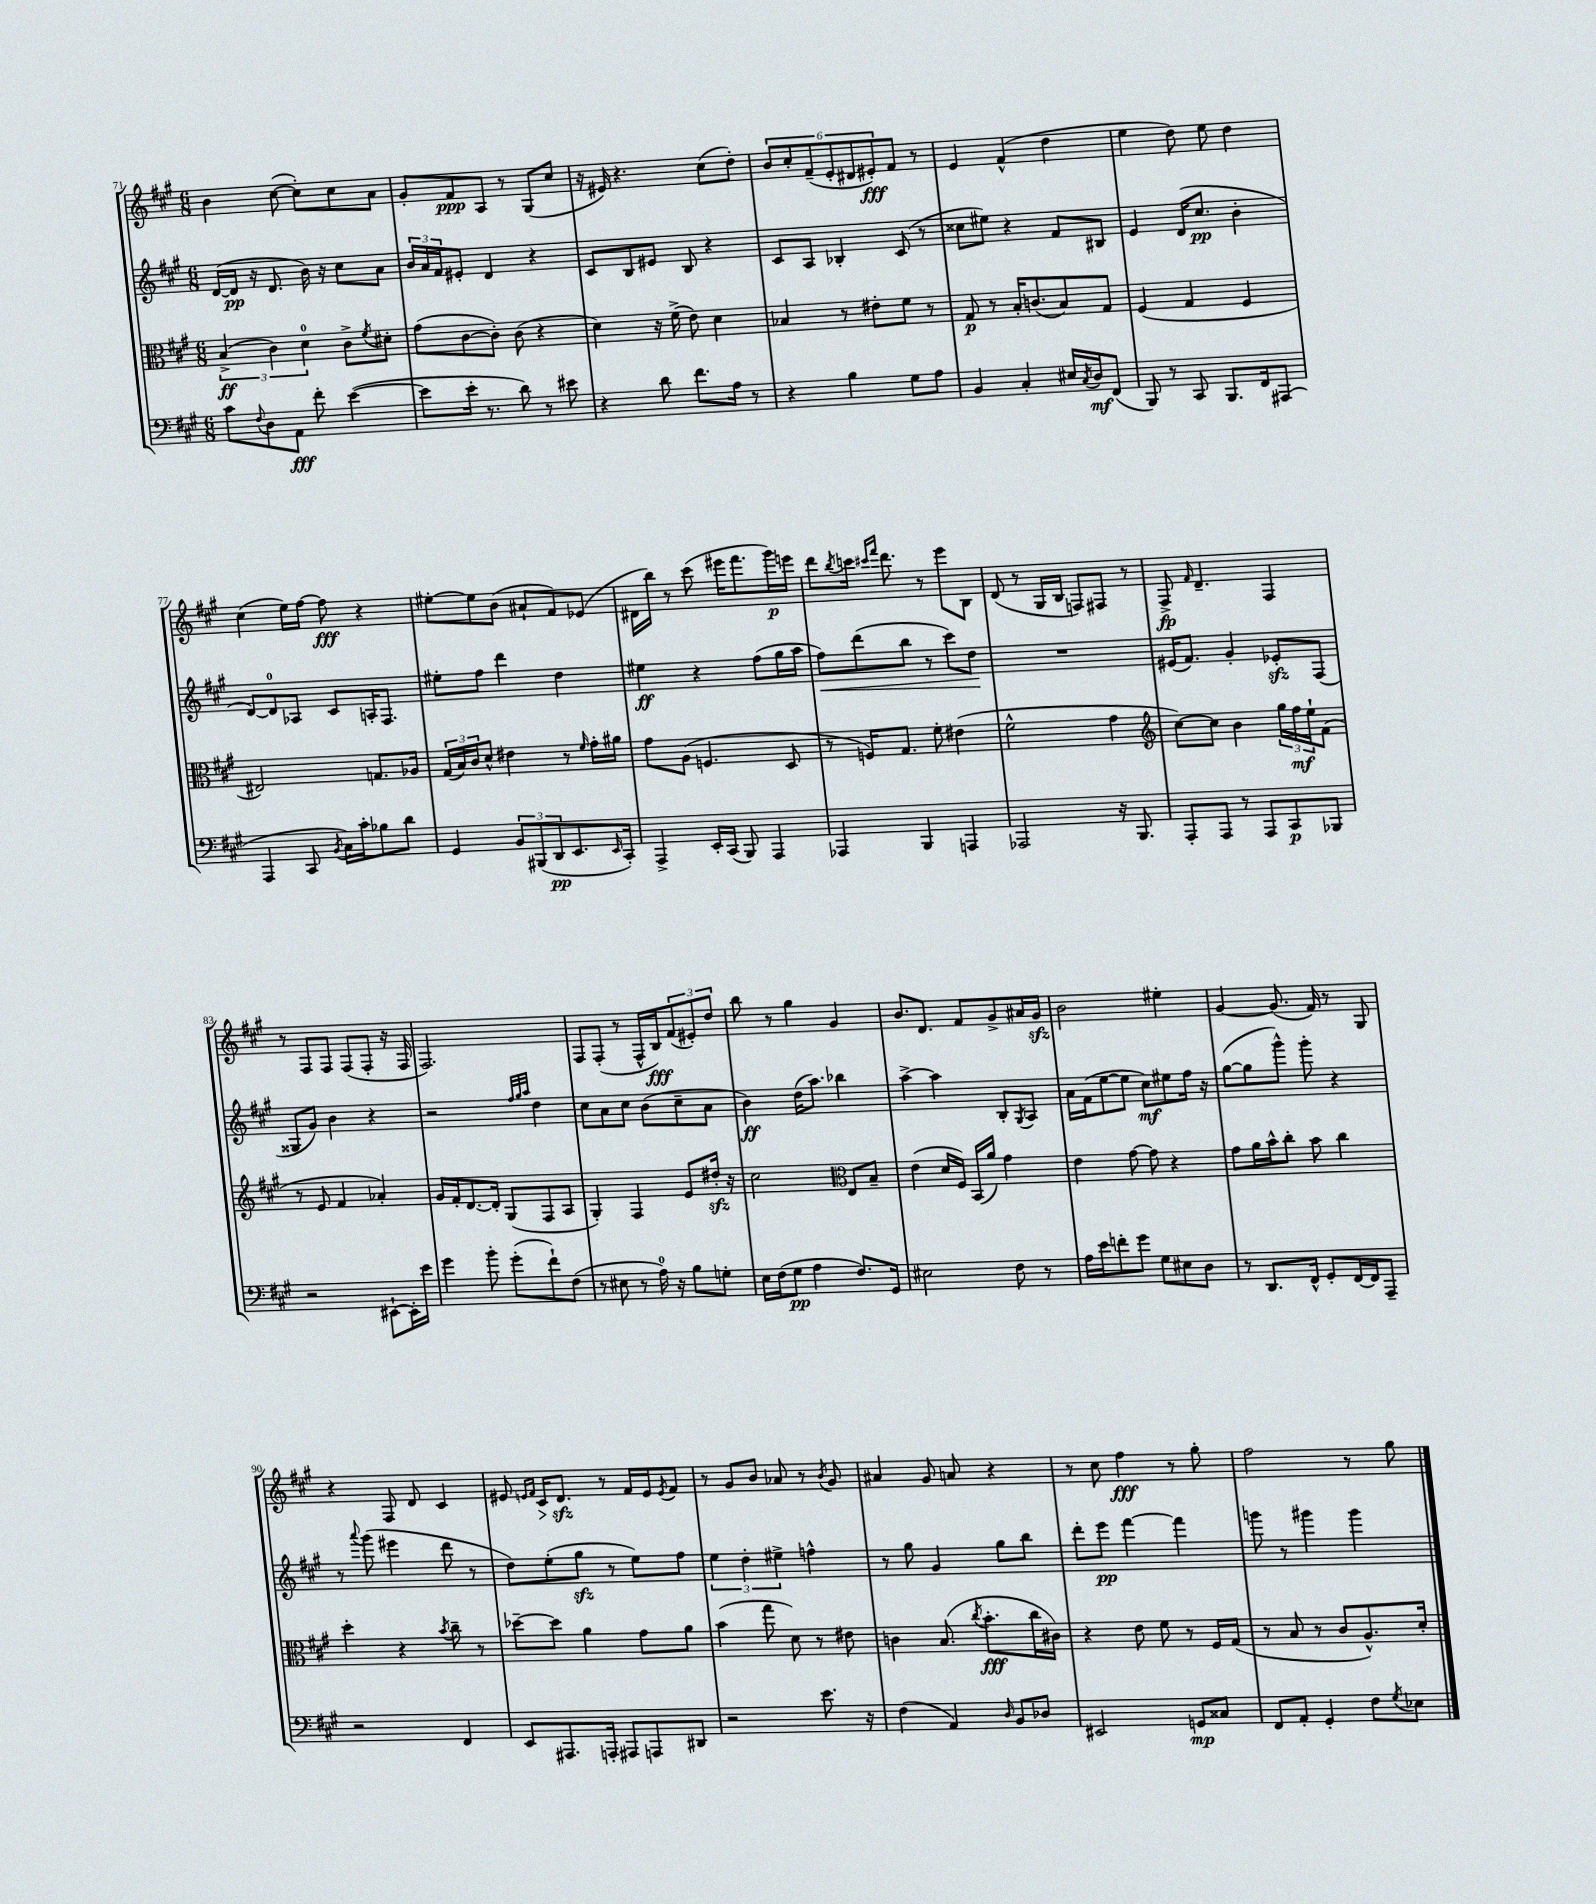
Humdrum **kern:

**kern	**dynam	**kern	**dynam	**kern	**dynam	**kern	**dynam
*part4	*part4	*part3	*part3	*part2	*part2	*part1	*part1
*staff4	*staff4	*staff3	*staff3	*staff2	*staff2	*staff1	*staff1
*clefF4	*	*clefC3	*	*clefG2	*	*clefG2	*
*k[f#c#g#]	*	*k[f#c#g#]	*	*k[f#c#g#]	*	*k[f#c#g#]	*
*M6/8	*	*M6/8	*	*M6/8	*	*M6/8	*
=71	=71	=71	=71	=71	=71	=71	=71
8c#\L	.	(6B^/	ff	([16d/LL	.	4b\	.
.	.	.	.	16d/JJ]	pp	.	.
8qqF#/	.	.	.	.	.	.	.
8D\	.	.	.	16r	.	.	.
.	.	6c#\)	.	.	.	.	.
.	.	.	.	8.d/	.	.	.
8AA\J	fff	.	.	.	.	([8cc#\	.
.	.	6d\	.	.	.	.	.
8f#'\	.	.	.	16b\)	.	8cc#'\L])	.
.	.	.	.	16r	.	.	.
([4e\	.	8c#^\L	.	8cc#\L	.	8cc#\	.
.	.	8qf#/	.	.	.	.	.
.	.	8d#X'\J	.	8a\J	.	8a\J	.
=72	=72	=72	=72	=72	=72	=72	=72
8e\L]	.	(8g#\L	.	24b/LL	.	8g#'/L	.
.	.	.	.	24a/	.	.	.
.	.	.	.	24f#/J	.	.	.
16e'\Jk	.	[8c#\	.	8e#X'/J	.	8f#/	ppp
8.r	.	.	.	.	.	.	.
.	.	8c#'\J])	.	4d/	.	8A/J	.
8d\)	.	(8c#\	.	.	.	8r	.
8r	.	4r	.	4r	.	(8G#/L	.
8e#X\	.	.	.	.	.	8cc#/J	.
=73	=73	=73	=73	=73	=73	=73	=73
4r	.	4d\)	.	8c#/L	.	16r	.
.	.	.	.	.	.	16e#X/)	.
.	.	.	.	8B/	.	4.r	.
8d\	.	16r	.	8e#X/J	.	.	.
.	.	(16f#^\	.	.	.	.	.
8.f#\L	.	8e\)	.	8B/	.	.	.
.	.	4d\	.	4r	.	(8cc#\L	.
16A\Jk	.	.	.	.	.	.	.
8r	.	.	.	.	.	8dd'\J)	.
=74	=74	=74	=74	=74	=74	=74	=74
4r	.	4B-X/	.	8c#/L	.	12b/L	.
.	.	.	.	.	.	12cc#'/	.
.	.	.	.	8A/J	.	.	.
.	.	.	.	.	.	(12f#~/	.
4B\	.	8r	.	4B-X'/	.	12e'/	.
.	.	.	.	.	.	12d#X/	.
.	.	8e#X'\L	.	.	.	.	.
.	.	.	.	.	.	12e#X'/)	fff
8G#\L	.	8f#\J	.	(8c#/	.	8f#/J	.
8A\J	.	8r	.	8r	.	8r	.
=75	=75	=75	=75	=75	=75	=75	=75
4BB/	.	8G#/	p	8cc##X\L	.	4e/	.
.	.	8r	.	8ee#X\J)	.	.	.
4C#'/	.	16B'/KL	.	4r	.	(4f#^^/	.
.	.	(8.cn/	.	.	.	.	.
16E#X/LL	.	8B/)	.	8f#/L	.	4dd\	.
8qC#/	.	.	.	.	.	.	.
16D/J	mf	.	.	.	.	.	.
(8FF#/J	.	8G#/J	.	8B#X/J	.	.	.
=76	=76	=76	=76	=76	=76	=76	=76
8BBB/)	.	(4F#/	.	4e/	.	4ee\	.
8r	.	.	.	.	.	.	.
8CC#/	.	4G#/	.	(16d/KL	.	8dd\)	.
.	.	.	.	8.cc#/J	pp	.	.
8.BBB/L	.	.	.	.	.	8ee\	.
.	.	4F#/	.	4b'\	.	4dd\	.
16FF#/k	.	.	.	.	.	.	.
(8AAA#X/J	.	.	.	.	.	.	.
!!LO:LB:g=z
=77	=77	=77	=77	=77	=77	=77	=77
4AAA/	.	2E#X/)	.	[8d/L)	.	(4cc#\	.
.	.	.	.	8d/]	.	.	.
8CC#/	.	.	.	8A-X/J	.	16ee\LL)	.
.	.	.	.	.	.	[16ff#\JJ	.
8qBB/	.	.	.	.	.	.	.
16C#\LL)	.	.	.	8c#/L	.	8ff#\]	fff
16c#'\J	.	.	.	.	.	.	.
8B-X\	.	8.Gn/L	.	16An'/K	.	4r	.
.	.	.	.	8.F#/J	.	.	.
8d\J	.	.	.	.	.	.	.
.	.	16A-X/Jk	.	.	.	.	.
=78	=78	=78	=78	=78	=78	=78	=78
4GG#/	.	(24G#/LL	.	8ee#X'\L	.	[8ee#X'\L	.
.	.	24B/)	.	.	.	.	.
.	.	24c#/J	.	.	.	.	.
.	.	8d^^/J	.	8ff#\J	.	8ee#\]	.
12BB/L	.	4e#X\	.	4ddd\	.	(8b\J	.
(12BBB#X/	.	.	.	.	.	.	.
.	.	.	.	.	.	8a#X`/L	.
12DD/	pp	.	.	.	.	.	.
8.EE/	.	8r	.	4dd\	.	8f#/)	.
.	.	16qqf#/	.	.	.	.	.
.	.	16g#'\LL	.	.	.	(8e-X/J	.
16qqEE/	.	.	.	.	.	.	.
16CC#'/Jk)	.	16a#X\JJ	.	.	.	.	.
=79	=79	=79	=79	=79	=79	=79	=79
4AAA^/	.	8g#\L	.	4ee#X\	ff	16d#X\LL	.
.	.	.	.	.	.	16bb\JJ)	.
.	.	(8A\J	.	.	.	8r	.
16EE'/LL	.	4.Fn/	.	4r	.	(8ccc#\	.
(16CC#/JJ	.	.	.	.	.	.	.
8BBB/)	.	.	.	.	.	16eee#X\KL	.
.	.	.	.	.	.	8.fff#\	.
4AAA/	.	.	.	(8ff#\L	.	.	.
.	.	8D/	.	16gg#\L	.	16ggg#\L)	p
.	.	.	.	16aa\JJ	.	16eeen\JJ	.
=80	=80	=80	=80	=80	=80	=80	=80
!	!	!	!	!	!LO:HP:b	!	!
4AAA-X/	.	8r	.	8ff#\L)	<	8ddd\L	.
.	.	.	.	.	.	8qbb/	.
.	.	16Fn/KL)	.	(8ddd\	.	16cccn\Jk	.
.	.	.	.	.	.	16qqccc#X/LL	.
.	.	.	.	.	.	16qqfff#/JJ	.
.	.	8.G#/J	.	.	.	8.ddd\	.
4BBB/	.	.	.	8bb\J	.	.	.
.	.	8f#'\	.	8r	.	8r	.
4AAAn/	.	(4e#X\	.	8ccc#\L)	.	8eee\L	.
.	.	.	.	8dd\J	.	8B\J	.
.	.	.	.	.	[	.	.
=81	=81	=81	=81	=81	=81	=81	=81
2AAA-X/	.	2f#^^\	.	2.r	.	(8d/	.
.	.	.	.	.	.	8r	.
.	.	.	.	.	.	16G#/LL	.
.	.	.	.	.	.	16B/JJ	.
.	.	.	.	.	.	8Fn/L)	.
16r	.	4g#\	.	.	.	8F#X/J	.
8.BBB/	.	.	.	.	.	.	.
.	.	.	.	.	.	8r	.
=82	=82	=82	=82	=82	=82	=82	=82
*	*	*clefG2	*	*	*	*	*
8AAA'/L	.	[8cc#\L)	.	(16e#X/KL	.	8F#^/	fp
.	.	.	.	8.f#/J)	.	.	.
.	.	.	.	.	.	16qqf#/	.
8AAA/J	.	8cc#\J]	.	.	.	4.d~/	.
8r	.	4b\	.	4g#'/	.	.	.
8AAA/L	.	.	.	.	.	.	.
8CC#/	p	24gg#\LL	.	8e-Xzz'/L	.	4F#/	.
.	.	24ff#\	mf	.	.	.	.
.	.	24ee`\J	.	.	.	.	.
8BBB-X/J	.	(8f#\J	.	(8F#/J	.	.	.
!!LO:LB:g=z
=83	=83	=83	=83	=83	=83	=83	=83
2r	.	8r	.	8G##X/L	.	8r	.
.	.	8e/	.	8g#/J)	.	8F#/L	.
.	.	4f#/	.	4b\	.	8F#/J	.
.	.	.	.	.	.	(8F#/L	.
[8EE#X`\L	.	4a-X'/)	.	4r	.	8F#'/J	.
16EE#'\L]	.	.	.	.	.	16r	.
16e\JJ	.	.	.	.	.	16F#/	.
=84	=84	=84	=84	=84	=84	=84	=84
4g#\	.	16g#/LL	.	2r	.	2.F#/)	.
.	.	16f#'/J	.	.	.	.	.
.	.	[8.d/	.	.	.	.	.
8b'\	.	.	.	.	.	.	.
.	.	16d'/Jk]	.	.	.	.	.
(8g#'\L	.	(8G#/L	.	.	.	.	.
.	.	.	.	32qqff#/LLL	.	.	.
.	.	.	.	32qqgg#/	.	.	.
.	.	.	.	32qqaa/JJJ	.	.	.
8f#`\)	.	8F#/	.	4dd\	.	.	.
(8F#\J	.	8A/J	.	.	.	.	.
=85	=85	=85	=85	=85	=85	=85	=85
8r	.	4G#'/)	.	8cc#\L	.	8F#/L	.
8E#X\	.	.	.	8a\	.	(8F#'/J	.
8r	.	4F#/	.	8cc#\J	.	8r	.
16A\)	.	.	.	(8b\L	.	16F#^^/LL	.
16r	.	.	.	.	.	16B/J)	fff
8B\L	.	8e/L	.	8cc#~\	.	(12f#/	.
.	.	.	.	.	.	12e#X'/)	.
8Gn'\J	.	16dd#Xzz'/Jk	.	8a\J	.	.	.
.	.	.	.	.	.	12dd/J	.
.	.	16r	.	.	.	.	.
=86	=86	=86	=86	=86	=86	=86	=86
16E\LL	.	2cc#\	.	4b\)	ff	8bb\	.
(16F#\J	.	.	.	.	.	.	.
8G#\J	pp	.	.	.	.	8r	.
4A\	.	.	.	(16dd\KL	.	4gg#\	.
.	.	.	.	8.aa\J)	.	.	.
*	*	*clefC3	*	*	*	*	*
8.F#/L)	.	8E/L	.	4bb-X\	.	4g#/	.
.	.	8B~/J	.	.	.	.	.
16GG#/Jk	.	.	.	.	.	.	.
=87	=87	=87	=87	=87	=87	=87	=87
2E#X\	.	(4e\	.	[4aa^\	.	8.b/L	.
.	.	.	.	.	.	8.d/J	.
.	.	16d/LL	.	4aa\]	.	.	.
.	.	16F#/JJ)	.	.	.	.	.
.	.	(16BB/LL	.	.	.	8f#/L	.
.	.	16a/JJ)	.	.	.	.	.
8F#\	.	4g#\	.	8B'/L	.	8g#^/	.
.	.	.	.	8qG#/	.	.	.
8r	.	.	.	8A/J	.	16a#X/L	.
.	.	.	.	.	.	16g#zz/JJ	.
=88	=88	=88	=88	=88	=88	=88	=88
16A\LL	.	4e\	.	16a\LL	.	2b\	.
16e\J	.	.	.	(16f#\J	.	.	.
8fn'\	.	.	.	[8ee\	.	.	.
8g#\J	.	[8g#\	.	8ee\J]	.	.	.
8G#\L	.	8g#\]	.	8cc#\L)	mf	.	.
8E#X\	.	4r	.	8ee#X\	.	4ee#X'\	.
8D\J	.	.	.	16ff#\Jk	.	.	.
.	.	.	.	16r	.	.	.
=89	=89	=89	=89	=89	=89	=89	=89
8r	.	8g#\L	.	([8gg#\L	.	[4g#/	.
8.DD/L	.	16a\L	.	8gg#\]	.	.	.
.	.	16b^^\J	.	.	.	.	.
.	.	8cc#'\J	.	8ggg#^^\J)	.	(8.g#/]	.
16FF#^^/Jk	.	.	.	.	.	.	.
8GG#'/L	.	8b\	.	8ggg#'\	.	.	.
.	.	.	.	.	.	16f#/)	.
[16FF#/L	.	4cc#\	.	4r	.	8r	.
16FF#/J]	.	.	.	.	.	.	.
8AAA~/J	.	.	.	.	.	8G#/	.
!!LO:LB:g=z
=90	=90	=90	=90	=90	=90	=90	=90
2r	.	4dd'\	.	8r	.	4r	.
.	.	.	.	8qqaaa/	.	.	.
.	.	.	.	(8ggg#\	.	.	.
.	.	4r	.	4eee#X\	.	8F#/	.
.	.	.	.	.	.	8d/	.
.	.	8qb/	.	.	.	.	.
4FF#/	.	8cc#~\	.	8ddd\	.	4c#/	.
.	.	8r	.	8r	.	.	.
=91	=91	=91	=91	=91	=91	=91	=91
8EE/L	.	[8dd-X~\L	.	8dd\L)	.	8e#X/	.
.	.	.	.	.	.	16qqen/LL	.
.	.	.	.	.	.	16qqf#/JJ	.
!	!	!	!	!	!	!	!LO:HP:b
8.AAA#X/	.	8dd-\J]	.	(8ee'\	.	16c#/KL	>
.	.	.	.	.	.	8.dzz/J	.
.	.	4a\	.	8gg#zz\J	.	.	.
16AAAn'/Jk	.	.	.	.	.	.	.
8AAA#X/L	.	.	.	8r	.	8r	]
8AAAn/	.	8g#\L	.	8ee\L)	.	16f#/LL	.
.	.	.	.	.	.	16e/J	.
.	.	.	.	.	.	8qe/	.
8DD#X/J	.	8a\J	.	8ff#\J	.	8f#/J	.
=92	=92	=92	=92	=92	=92	=92	=92
2r	.	(4b\	.	6ee\	.	8r	.
.	.	.	.	.	.	8g#/L	.
.	.	.	.	6dd'\	.	.	.
.	.	8gg#\	.	.	.	8b/J	.
.	.	.	.	6ee#X^\	.	.	.
.	.	8d\)	.	.	.	8a-X/	.
8.e\	.	8r	.	4ffn^^\	.	8r	.
.	.	.	.	.	.	8qb/	.
.	.	8e#X\	.	.	.	8g#/	.
16r	.	.	.	.	.	.	.
=93	=93	=93	=93	=93	=93	=93	=93
(4F#\	.	4cn\	.	8r	.	4a#X/	.
.	.	.	.	8gg#\	.	.	.
4AA/)	.	(8.B/	.	4g#/	.	8g#/	.
.	.	.	.	.	.	8an/	.
.	.	8qcc#/	.	.	.	.	.
.	.	8.b'\L	fff	.	.	.	.
16qqD/	.	.	.	.	.	.	.
8BB/L	.	.	.	8gg#\L	.	4r	.
8D-X/J	.	16cc#\L	.	8bb\J	.	.	.
.	.	16c#X\JJ)	.	.	.	.	.
=94	=94	=94	=94	=94	=94	=94	=94
2EE#X/	.	4r	.	8ddd'\L	.	8r	.
.	.	.	.	8eee\J	pp	8cc#\	.
.	.	8e\	.	[4fff#\	.	4ff#\	fff
.	.	8f#\	.	.	.	.	.
8GGn/L	mp	8r	.	4fff#\]	.	8r	.
8C##X/J	.	16F#/LL	.	.	.	8gg#'\	.
.	.	(16G#/JJ	.	.	.	.	.
=95	=95	=95	=95	=95	=95	=95	=95
8FF#/L	.	8r	.	8gggn\	.	2ff#\	.
8AA'/J	.	8B/	.	8r	.	.	.
4GG#'/	.	8r	.	4ggg#X\	.	.	.
.	.	8c#/L	.	.	.	.	.
8F#\L	.	8.A^^/)	.	4ggg#\	.	8r	.
8qG#/	.	.	.	.	.	.	.
8E-X\J	.	.	.	.	.	8gg#\	.
.	.	16d'/Jk	.	.	.	.	.
==	==	==	==	==	==	==	==
*-	*-	*-	*-	*-	*-	*-	*-
